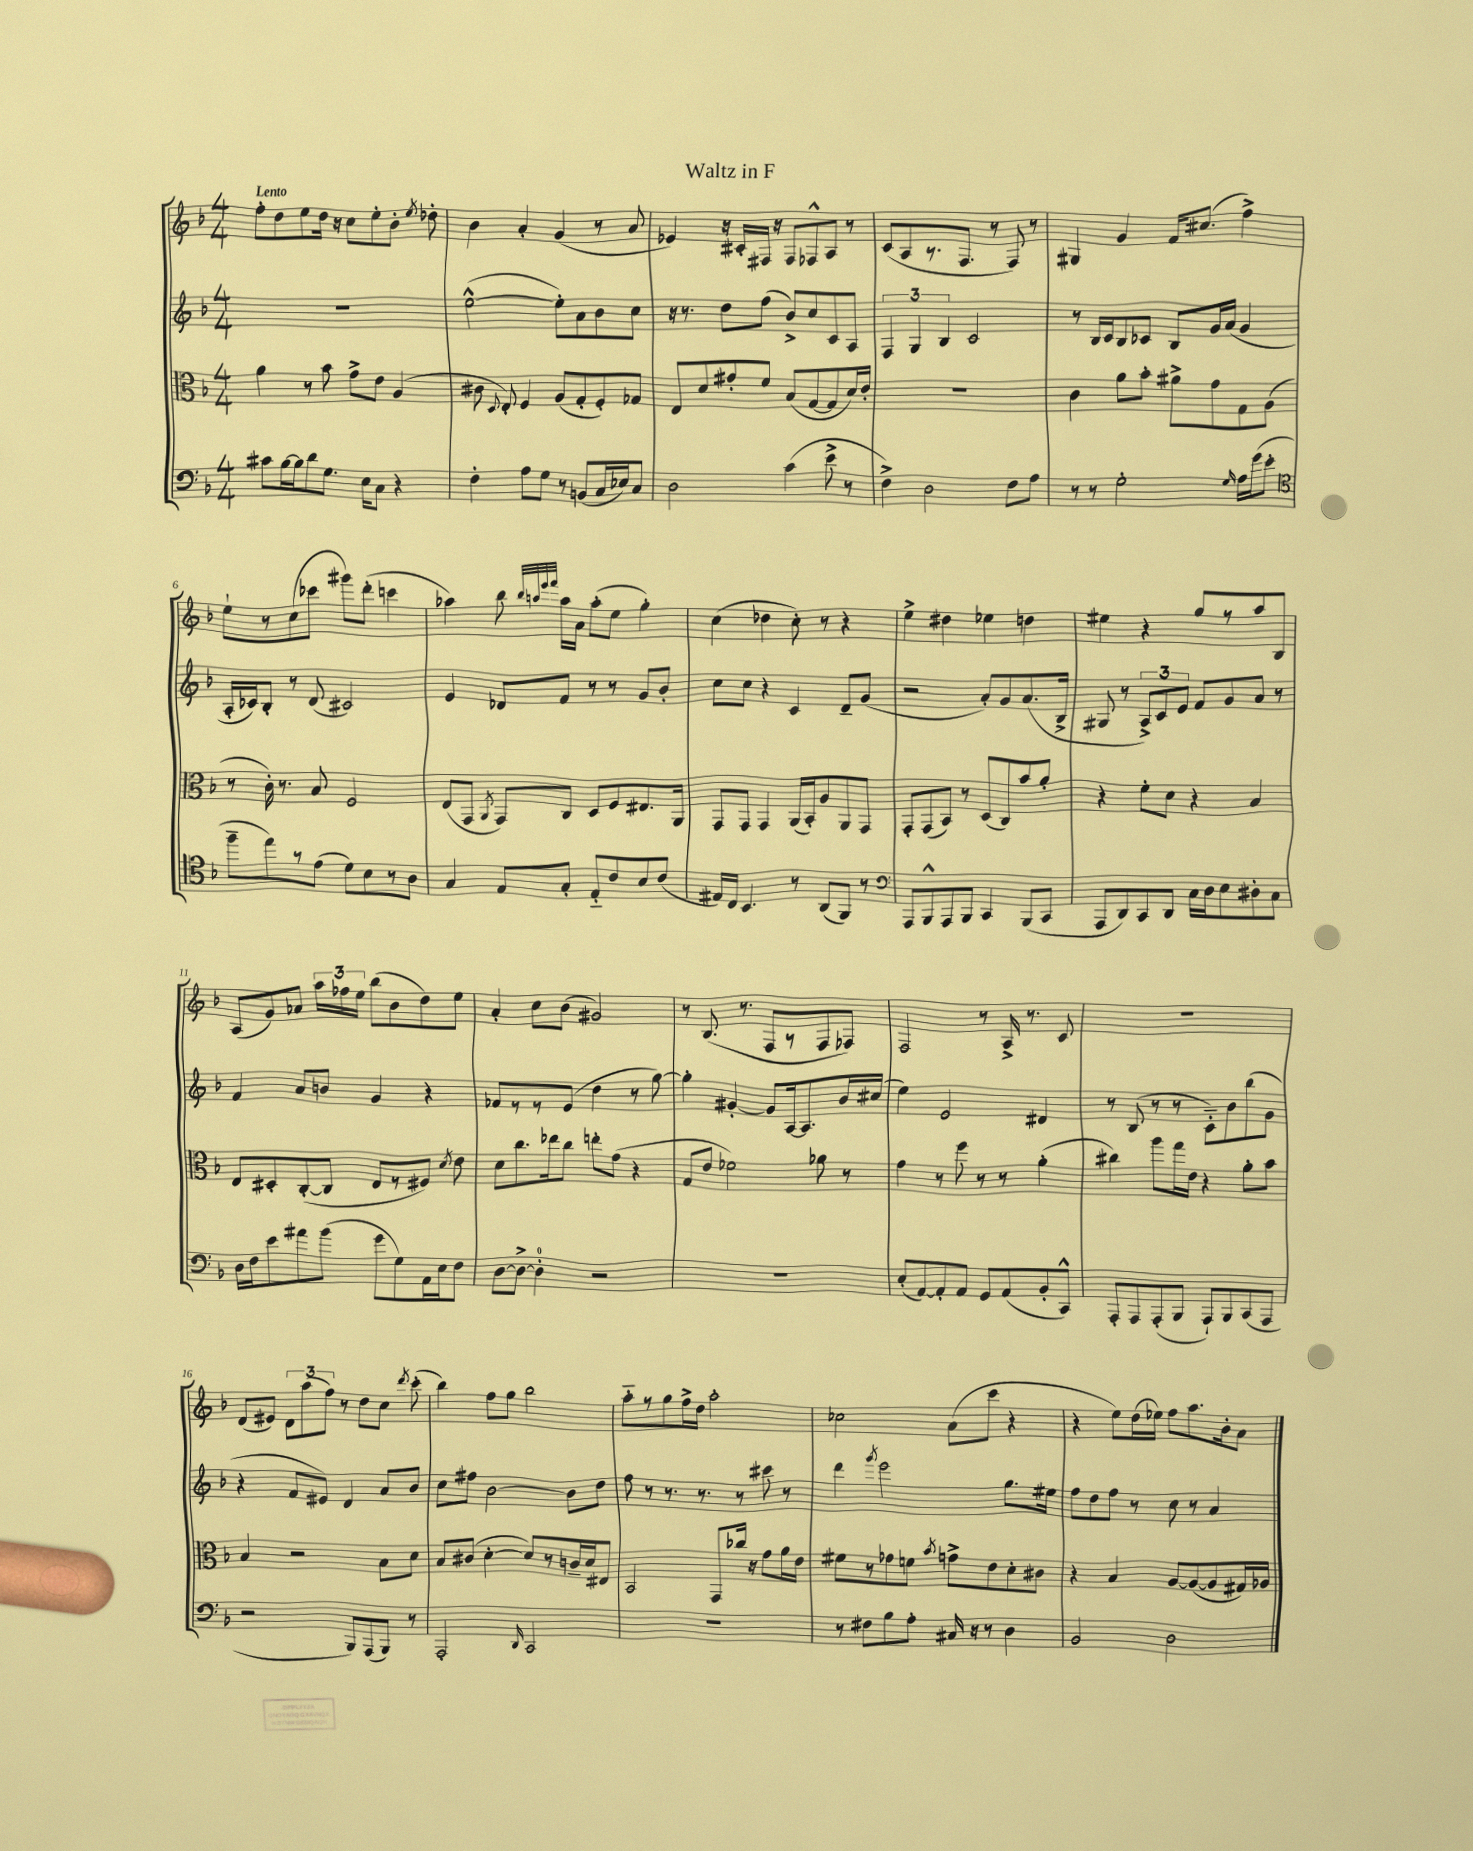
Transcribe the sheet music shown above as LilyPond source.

\header { title = "Waltz in F" }
<<
\new StaffGroup <<
\new Staff = "s0" {
    \clef treble \key f \major \numericTimeSignature \time 4/4 \tempo "Lento"
    \autoBeamOff f''8[-. d''8 e''8 d''16] r16 c''8[ e''8-. bes'8]-. \acciaccatura { e''8 } des''8-. |
    bes'4 a'4-. g'4( r8 a'8 |
    ees'4) r16 cis'16[-. fis16] r16 fis8[ fes8-^ a8] r8 |
    c'8[( a8 r8. f8.] r8 f8) r8 |
    gis4 g'4 f'16[ cis''8.]( f''4->) |
    e''8[-! r8 c''8( ces'''8] gis'''8[) d'''8]-.( c'''4 |
    aes''4) bes''8 \grace { bes''32[ a''32 e'''32 f'''32] } a''16[ a'16] a''8[-.( e''8] g''4-.) |
    c''4( des''4 c''8-.) r8 r4 |
    e''4-> dis''4 ees''4 d''4 |
    eis''4 r4 g''8[ r8 a''8 bes8] |
    a8[( g'8) aes'8] \tuplet 3/2 { a''16[ fes''16 e''16] } bes''8[( bes'8 d''8) e''8] |
    a'4-. c''8[ bes'8]( gis'2) |
    r8 bes8.( r8. f8[ r8 f8 fes8]) |
    f2 r8 a16-> r8. c'8 |
    R1 |
    d'8[( eis'8]) \tuplet 3/2 { d'8[ a''8( f''8]) } r8 d''8[ c''8] \acciaccatura { d'''8 } c'''8-.( |
    bes''4) f''8[ g''8] bes''2 |
    a''8[-_ r8 g''8 f''16-> d''16] a''2-. |
    ces''2 a'8[( c'''8] r4 |
    r4 e''8[) d''16( ees''16]) f''8[ a''8. bes'16-. a'8] \bar "|." |
}
\new Staff = "s1" {
    \clef treble \key f \major \numericTimeSignature \time 4/4
    \autoBeamOff R1 |
    e''2~-^( e''8[-.) a'8 bes'8 c''8] |
    r16 r8. d''8[ f''8]( bes'8[->) c''8 c'8 a8] |
    \tuplet 3/2 { f4 g4 bes4 } c'2 |
    r8 bes16[ c'16 bes8 ces'8] bes8[ g'16 a'16]( g'4 |
    a16[-. ces'16) bes8]-. r8 d'8( cis'2) |
    e'4 des'8[ f'8] r8 r8 g'8[ bes'8]-. |
    c''8[ c''8] r4 c'4 d'8[-- g'8]( |
    r2 a'8[-.) g'8 a'8.( bes16]-> |
    gis8 r8 \tuplet 3/2 { a8[->) c'8 e'8] } f'8[ g'8 a'8] r8 |
    f'4 a'8[ b'8] g'4 r4 |
    fes'8[ r8 r8 e'8]( d''4 r8 g''8~) |
    g''4-. gis'4~-. gis'8[ a16~ a8. bes'16 cis''16]( |
    e''4) e'2 dis'4 |
    r8 bes8( r8 r8 c'8[-_) bes'8 bes''8( g'8] |
    r4 f'8[ eis'8]) d'4 a'8[ bes'8] |
    c''8[ fis''8] bes'2~ bes'8[ d''8] |
    f''8 r8 r8. r8. r8 cis'''8 r8 |
    d'''4 \acciaccatura { g'''8 } e'''2 g''8.[ eis''16] |
    f''8[ d''8 f''8] r8 c''8 r8 a'4 \bar "|." |
}
\new Staff = "s2" {
    \clef alto \key f \major \numericTimeSignature \time 4/4
    \autoBeamOff a'4 r8 bes'8 g'8[-> e'8] a4( |
    cis'8 \appoggiatura { d8 } e8-.) f4 a8[( g8-. f8-.) ges8] |
    e8[ d'8 gis'8-. f'8] bes8[( g8~ g8 d'16) e'16]-. |
    R1 |
    c'4 a'8[ bes'8]-. ais'8[-> g'8 g8 a8]( |
    r8 c'16-.) r8. bes8 f2 |
    e8[( g,8] \acciaccatura { a,8 } g,8[) c8] d8[ f8 eis8. a,16] |
    g,8[ g,8] g,4 a,16[( bes,16-.) a8 a,8 g,8] |
    g,8[-. g,8( bes,8]) r8 d8[( c8) bes'8 a'8]-. |
    r4 f'8[-. d'8] r4 bes4 |
    e8[ dis8-. c8~-.( c8] e8[ r8 fis8]) \acciaccatura { d'8 } e'8 |
    d'8[ c''8. ees''16 c''8] e''8[-. g'8]( r4 |
    g8[ e'8] fes'2) aes'8 r8 |
    g'4 r8 f''8 r8 r8 a'4-.( |
    cis''4) a''8[ g''16 e'16] r4 a'8[-. bes'8] |
    bes4 r2 bes8[ d'8] |
    bes8[ cis'8]( d'4~-. d'8[) r8 c'16-- d'16 eis8] |
    bes,2 g,8[ ces''16] r16 g'8[ a'16 e'16] |
    fis'8[ r8 ges'8 f'8] \acciaccatura { bes'8 } g'8[-> e'8 d'8-. cis'8] |
    r4 bes4 a8[~ a8~( a8 gis16) aes16] \bar "|." |
}
\new Staff = "s3" {
    \clef bass \key f \major \numericTimeSignature \time 4/4
    \autoBeamOff cis'8[ bes16~ bes16 d'8 g8.] e16[ c8] r4 |
    f4-. a8[ g8] r8 b,8[( c16 ees16) c8] |
    d2 c'4( e'8-> r8 |
    f4->) d2 f8[ a8] |
    r8 r8 g2-. \grace { g16 } a16[ g'16( e'8]-. |
    \clef tenor f''8[-- e''8) r8 e'8]( d'8[) bes8 r8 a8] |
    g4 e8[ g8]-. e8[-_ c'8 bes8 c'8]( |
    eis16[) c16] bes,4. r8 a,8[( f,8]) r8 |
    \clef bass a,,8[ bes,,8-^ a,,8 bes,,8] c,4 bes,,8[( c,8] |
    a,,8[ d,8) c,8 d,8] c16[ d16 e8 dis8-. c8] |
    d16[ f16 e'8 ais'8 bes'8]( g'8[ g8) a,16 e16 f8] |
    d8[~ d8]~-> d4-0-. r2 |
    R1 |
    e8[-.( a,8~) a,8-. a,8] g,8[ a,8( bes,8-. c,8]-^) |
    a,,8[-. a,,8 a,,8-.( bes,,8] a,,8[-!) bes,,8 c,8( a,,8] |
    r2 bes,,8[) a,,8( bes,,8]) r8 |
    a,,2-. \grace { d,16 } c,2 |
    R1 |
    r8 fis8[ bes8 a8]-. cis16 r16 r8 d4 |
    bes,2 d2 \bar "|." |
}
>>
>>
